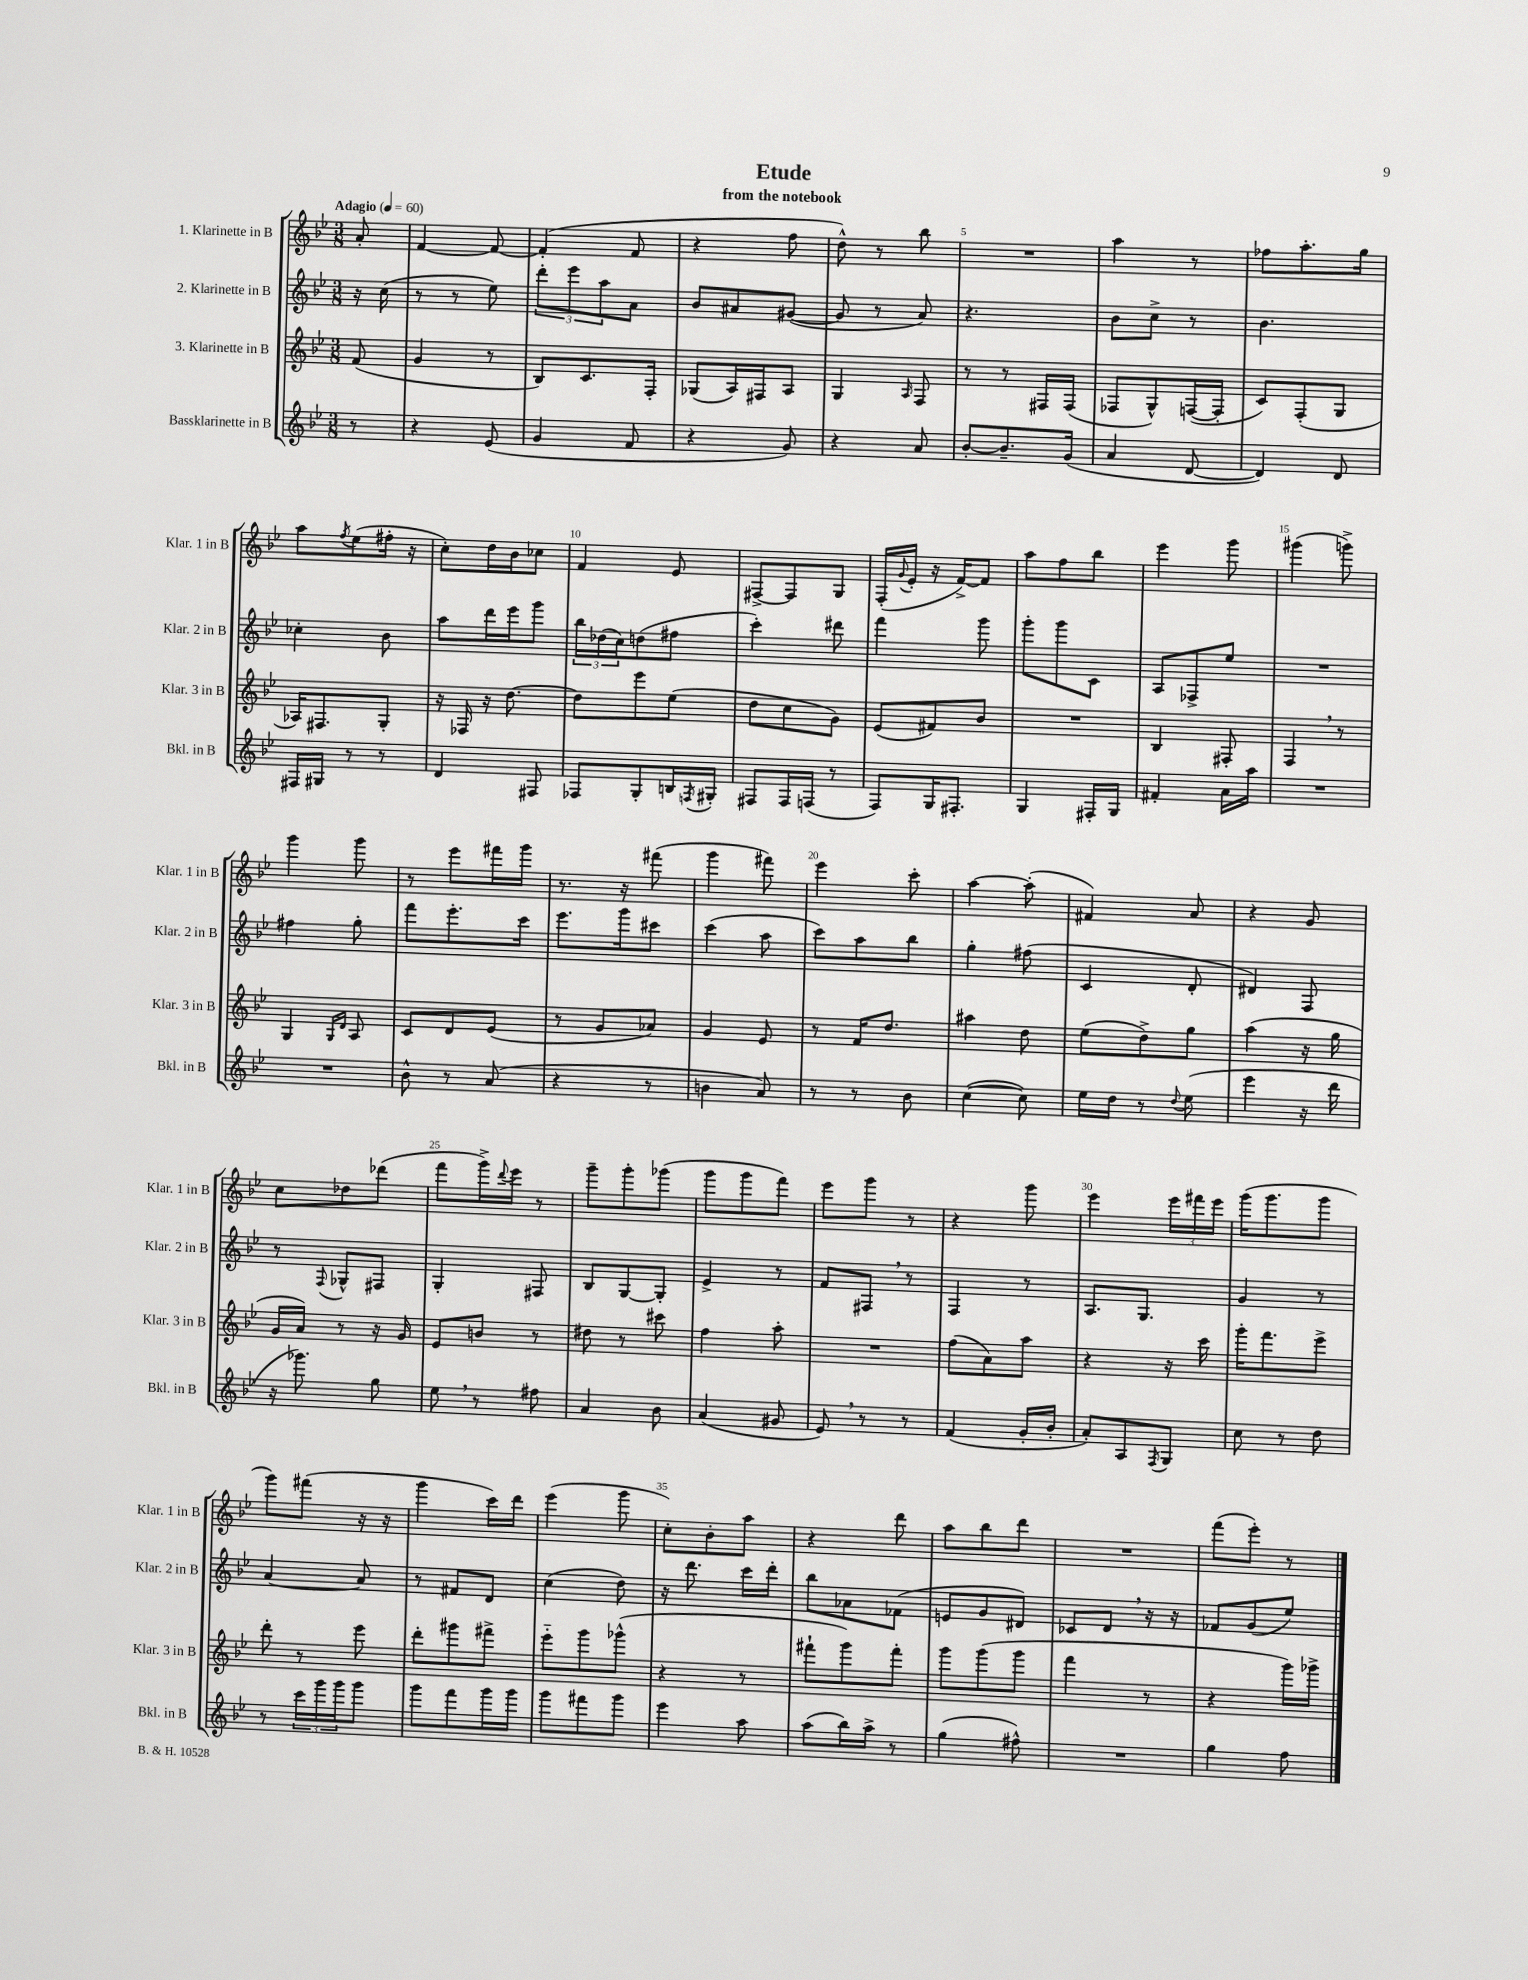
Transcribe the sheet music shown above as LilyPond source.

\header { title = "Etude" subtitle = "from the notebook" }
<<
\new StaffGroup <<
\new Staff = "s0" \with { instrumentName = "1. Klarinette in B" shortInstrumentName = "Klar. 1 in B" } {
    \clef treble \key bes \major \numericTimeSignature \time 3/8 \partial 8 \tempo "Adagio" 4 = 60
    a'8-. |
    f'4~ f'8~ |
    f'4-.( f'8 |
    r4 f''8 |
    d''8-^) r8 bes''8 |
    R4. |
    a''4 r8 |
    fes''8 a''8.-. g''16 |
    a''8 \acciaccatura { f''8 } ees''8( fis''16-. r16 |
    c''8-.) d''16 bes'16 ces''8 |
    f'4 ees'8 |
    fis8~-> fis8 g8 |
    f16-.( \appoggiatura { g'8 } ees'16-. r16 f'16~->) f'8 |
    a''8 f''8 bes''8 |
    ees'''4 g'''8 |
    gis'''4( g'''8->) |
    g'''4 g'''8 |
    r8 ees'''8 fis'''16 g'''16 |
    r8. r16 fis'''8( |
    g'''4 fis'''8) |
    ees'''4 c'''8-. |
    a''4~ a''8-.( |
    fis'4) a'8 |
    r4 g'8 |
    c''8 des''8 des'''8( |
    f'''8 g'''16->) \appoggiatura { d'''8 } ees'''16 r8 |
    g'''8-- g'''8-. ges'''8( |
    g'''8 g'''8 f'''8) |
    ees'''8 g'''8 r8 |
    r4 g'''8 |
    ees'''4 \tuplet 3/2 { ees'''16 fis'''16 ees'''16 } |
    g'''16( g'''8. g'''8 |
    g'''8) fis'''8( r16 r16 |
    g'''4 c'''16) d'''16 |
    ees'''4( g'''8 |
    c''8-.) bes'8-. a''8 |
    r4 d'''8 |
    a''8 bes''8 d'''8 |
    R4. |
    f'''8( ees'''8-.) r8 \bar "|." |
}
\new Staff = "s1" \with { instrumentName = "2. Klarinette in B" shortInstrumentName = "Klar. 2 in B" } {
    \clef treble \key bes \major \numericTimeSignature \time 3/8 \partial 8
    r16 c''16( |
    r8 r8 ees''8) |
    \tuplet 3/2 { d'''8-. ees'''8 a''8 } a'8 |
    bes'8 ais'8 gis'8~( |
    gis'8 r8 a'8) |
    r4. |
    bes'8 c''8-> r8 |
    bes'4. |
    ces''4-. bes'8 |
    a''8 d'''16 ees'''16 g'''8 |
    \tuplet 3/2 { bes''16 des''16( c''16) } d''8( fis''8 |
    c'''4-.) dis'''8 |
    f'''4 g'''8 |
    g'''8-. g'''8 c'8 |
    a8 fes8-> ees''8 |
    R4. |
    fis''4 g''8-. |
    f'''8 ees'''8.-. c'''16 |
    ees'''8. g'''16 cis'''8 |
    c'''4( a''8 |
    c'''8) a''8 bes''8 |
    g''4-. fis''8( |
    c'4 d'8-. |
    dis'4) f8 |
    r8 \appoggiatura { f8 } ges8-^ fis8 |
    g4-. fis8 |
    bes8 g8~ g8-. |
    ees'4-> r8 |
    f'8 fis8 \breathe r8 |
    f4 r8 |
    a8. g8. |
    g'4 r8 |
    a'4~ a'8 |
    r8 fis'8 d'8 |
    c''4( d''8) |
    r16 d'''8. c'''16 d'''16-. |
    bes''8 aes'8 fes'8( |
    e'8 g'8 dis'8) |
    ces'8 d'8 \breathe r16 r16 |
    fes'8 g'8( ees''8) \bar "|." |
}
\new Staff = "s2" \with { instrumentName = "3. Klarinette in B" shortInstrumentName = "Klar. 3 in B" } {
    \clef treble \key bes \major \numericTimeSignature \time 3/8 \partial 8
    f'8( |
    g'4 r8 |
    bes8) c'8. f16-. |
    ges8( a16) fis16 a8 |
    g4 \grace { a16 } f8 |
    r8 r8 fis16 fis16( |
    fes8 g8-^) f16~( f16-. |
    c'8) f8-.( g8 |
    aes16) fis8. g8-. |
    r16 fes16 r16 d''8.~ |
    d''8 ees'''8 ees''8( |
    d''8 c''8 g'8) |
    ees'8( fis'8) bes'8 |
    R4. |
    bes4 fis8-. |
    f4 \breathe r8 |
    g4 \grace { g16 d'16 } a8 |
    c'8 d'8 ees'8( |
    r8 g'8 aes'8) |
    g'4 ees'8 |
    r8 f'16 d''8. |
    ais''4 d''8 |
    ees''8( d''8->) g''8 |
    a''4( r16 g''16 |
    g'16 a'16) r8 r16 g'16 |
    ees'8 b'8 r8 |
    dis''8 r8 cis'''8 |
    f''4 a''8-. |
    R4. |
    f''8( a'8) a''8 |
    r4 r16 c'''16 |
    g'''16-. f'''8. ees'''8-> |
    d'''8-. r8 ees'''8 |
    d'''8-. gis'''8 fis'''8-> |
    ees'''8-_ g'''8 ges'''8-^( |
    r4 r8 |
    fis'''8-! g'''8) fis'''8-. |
    g'''8 g'''8( g'''8 |
    f'''4 r8 |
    r4 g'''16) ges'''16-> \bar "|." |
}
\new Staff = "s3" \with { instrumentName = "Bassklarinette in B" shortInstrumentName = "Bkl. in B" } {
    \clef treble \key bes \major \numericTimeSignature \time 3/8 \partial 8
    r8 |
    r4 ees'8( |
    g'4 f'8 |
    r4 g'8) |
    r4 a'8 |
    bes'8~-. bes'8.-- g'16( |
    a'4 d'8~ |
    d'4) d'8 |
    fis16 gis16 r8 r8 |
    d'4 fis8 |
    fes8 g8-. b16 \acciaccatura { f8 } gis16-. |
    fis8 fis16 f16( r8 |
    f8) g16 fis8.-. |
    g4 fis16-. g16 |
    fis'4-. a'16 a''16 |
    R4. |
    R4. |
    bes'8-^ r8 a'8( |
    r4 r8 |
    b'4 a'8) |
    r8 r8 bes'8 |
    c''4~( c''8) |
    ees''16 d''16 r8 \appoggiatura { d''8 } ees''8( |
    ees'''4 r16 d'''16 |
    r16 ges'''8.) g''8 |
    ees''8 \breathe r8 fis''8 |
    a'4 bes'8 |
    a'4( gis'8 |
    ees'8) \breathe r8 r8 |
    f'4( g'16-. bes'16-. |
    a'8-.) a8 \acciaccatura { f8 } g8 |
    c''8 r8 d''8 |
    r8 \tuplet 3/2 { c'''16 g'''16 g'''16 } g'''8 |
    g'''8 f'''8 g'''16 g'''16 |
    g'''8 fis'''8 g'''8 |
    ees'''4 a''8 |
    a''8( bes''16) a''16-> r8 |
    g''4( fis''8-^) |
    R4. |
    g''4 f''8 \bar "|." |
}
>>
>>
\layout { \context { \Score \override BarNumber.break-visibility = ##(#f #t #t) barNumberVisibility = #(every-nth-bar-number-visible 5) } }
